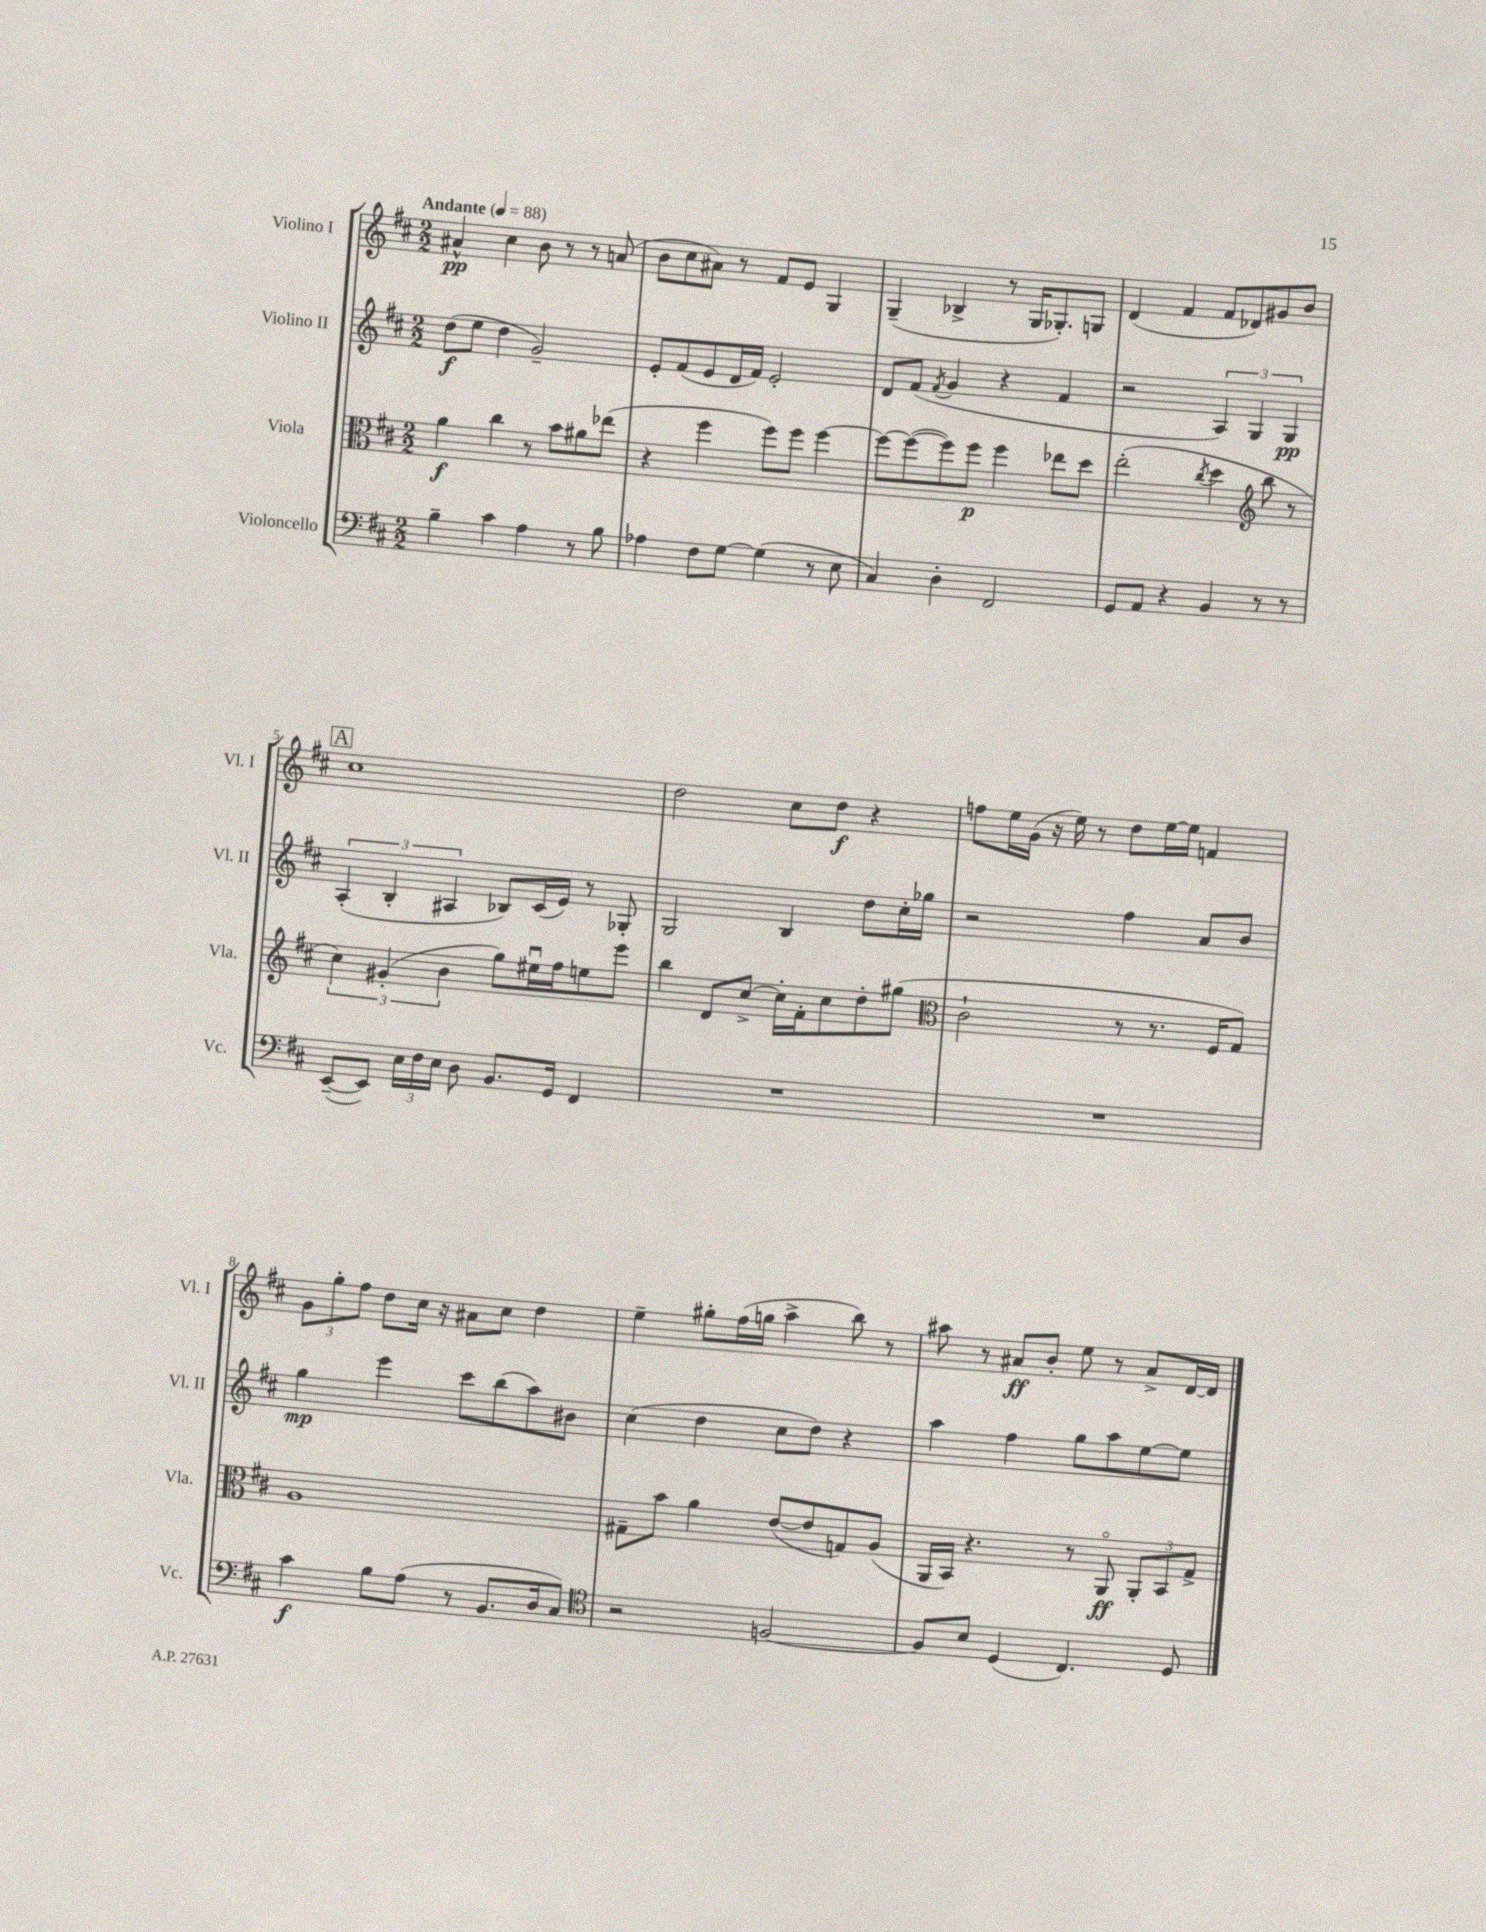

**kern	**kern	**kern	**kern
*staff4	*staff3	*staff2	*staff1
*clefF4	*clefC3	*clefG2	*clefG2
*k[f#c#]	*k[f#c#]	*k[f#c#]	*k[f#c#]
*M2/2	*M2/2	*M2/2	*M2/2
*MM88	*MM88	*MM88	*MM88
4B~\	4a\	(8dd\L	4a#^^/
.	.	8ee\J	.
4c#\	4cc#\	4dd\	4cc#\
4A\	8r	2g~/)	8b\
.	8b\L	.	8r
8r	8a#\	.	8r
8B\	(8ee-\J	.	(8a/
=	=	=	=
4A-\	4r	8e'/L	8b\L
.	.	(8f#/	8cc#\
8F#\L	4ff#\	8e/	8a#\J)
[8G\J	.	16d/L	8r
.	.	16f#/JJ)	.
(4G\]	8ff#\L)	2e'/	8f#/L
.	8ff#\J	.	8e/J
8r	[4ff#\	.	4G/
8E\	.	.	.
=	=	=	=
4C#/)	8ff#\_L	8d/L	(4G~/
.	(8ff#\_	(8f#/J	.
.	.	8qf#/	.
4D'\	8ff#\])	4g/	4B-^/
.	8ff#\J	.	.
2FF#/	4ff#\	4r	8r
.	.	.	16G/LK
.	.	.	8.G-'/)
.	8ee-\L	4f#/	.
.	8dd\J	.	8G/J
=	=	=	=
8GG/L	(2ee'\	2r	(4d/
8AA/J	.	.	.
4r	.	.	4f#/
.	8qcc#/	.	.
4BB/	4dd\	6A/)	8f#/L
.	.	.	8d-/)
.	.	6G/	.
*	*clefG2	*	*
8r	8bb\	.	8g#/
.	.	6G/	.
8r	8r	.	8b/J
=	=	=	=
([8EE~/L	6cc#\)	(6A'/	1cc#
8EE/]J)	.	.	.
.	(6g#'/	6B'/	.
24E\LL	.	.	.
24F#\	.	.	.
24E\JJ	6b\	6A#/	.
8D\	.	.	.
8.BB/L	8gg\L)	8B-/L)	.
.	16ee#u\L	(16c#/L	.
16GG/Jk	16ff#\J	16e/JJ)	.
4FF#/	8ee\	8r	.
.	8eee\J	8G-'/	.
=	=	=	=
1r	4bb\	2G/	2dd\
.	8d/L	.	.
.	[8cc#^/J	.	.
.	16cc#'\]LL	4B/	8cc#\L
.	16f#'\J	.	.
.	8cc#\	.	8dd\J
.	8dd'\	8dd\L	4r
.	(8gg#\J	16cc#'\L	.
.	.	16gg-\JJ	.
=	=	=	=
*	*clefC3	*	*
1r	2c#`\	2r	8ff\L
.	.	.	16ee\L
.	.	.	(16g\JJ
.	.	.	16r
.	.	.	16ee\)
.	.	.	8r
.	8r	4ff#\	8dd\L
.	8.r	.	[16ee\L
.	.	.	16ee\]JJ
.	.	8a/L	4f/
.	16F#/LK	.	.
.	8G/J)	8b/J	.
=	=	=	=
4c#\	1A	4gg\	12g\L
.	.	.	12gg'\
.	.	.	12ff#\J
8B\L	.	4eee\	8dd\L
(8A\J	.	.	16cc#\Jk
.	.	.	16r
8r	.	8ccc#\L	8a#\L
8.BB/L	.	(8bb\	8cc#\J
.	.	8aa\)	4dd\
16D/k	.	.	.
8C#/J)	.	8b#\J	.
=	=	=	=
*clefC4	*	*	*
2r	8G#~\L	(4cc#\	4ee~\
.	8b\J	.	.
.	4a\	4dd\	8gg#'\L
.	.	.	(16ff#\L
.	.	.	16gg\JJ
[2F/	([8e/L	8cc#\L	4aa^\
.	8e/]	8dd\J)	.
.	8G/)	4r	8bb\)
.	(8A/J	.	8r
=	=	=	=
8F/]L	16AA/LL	4aa\	8aa#\
.	16BB/JJ)	.	.
8B/J	4.r	.	8r
(4D/	.	4ff#\	8a#/L
.	.	.	8b'/J
4.C#/)	8r	8gg\L	8ee\
.	8AAo/	8aa\	8r
.	12AA'/L	[8ee\	8a#^/L
.	12BB/	.	.
8D/	.	8ee\]J	[16d/L
.	12G^/J	.	.
.	.	.	16d/]JJ
==	==	==	==
*-	*-	*-	*-
